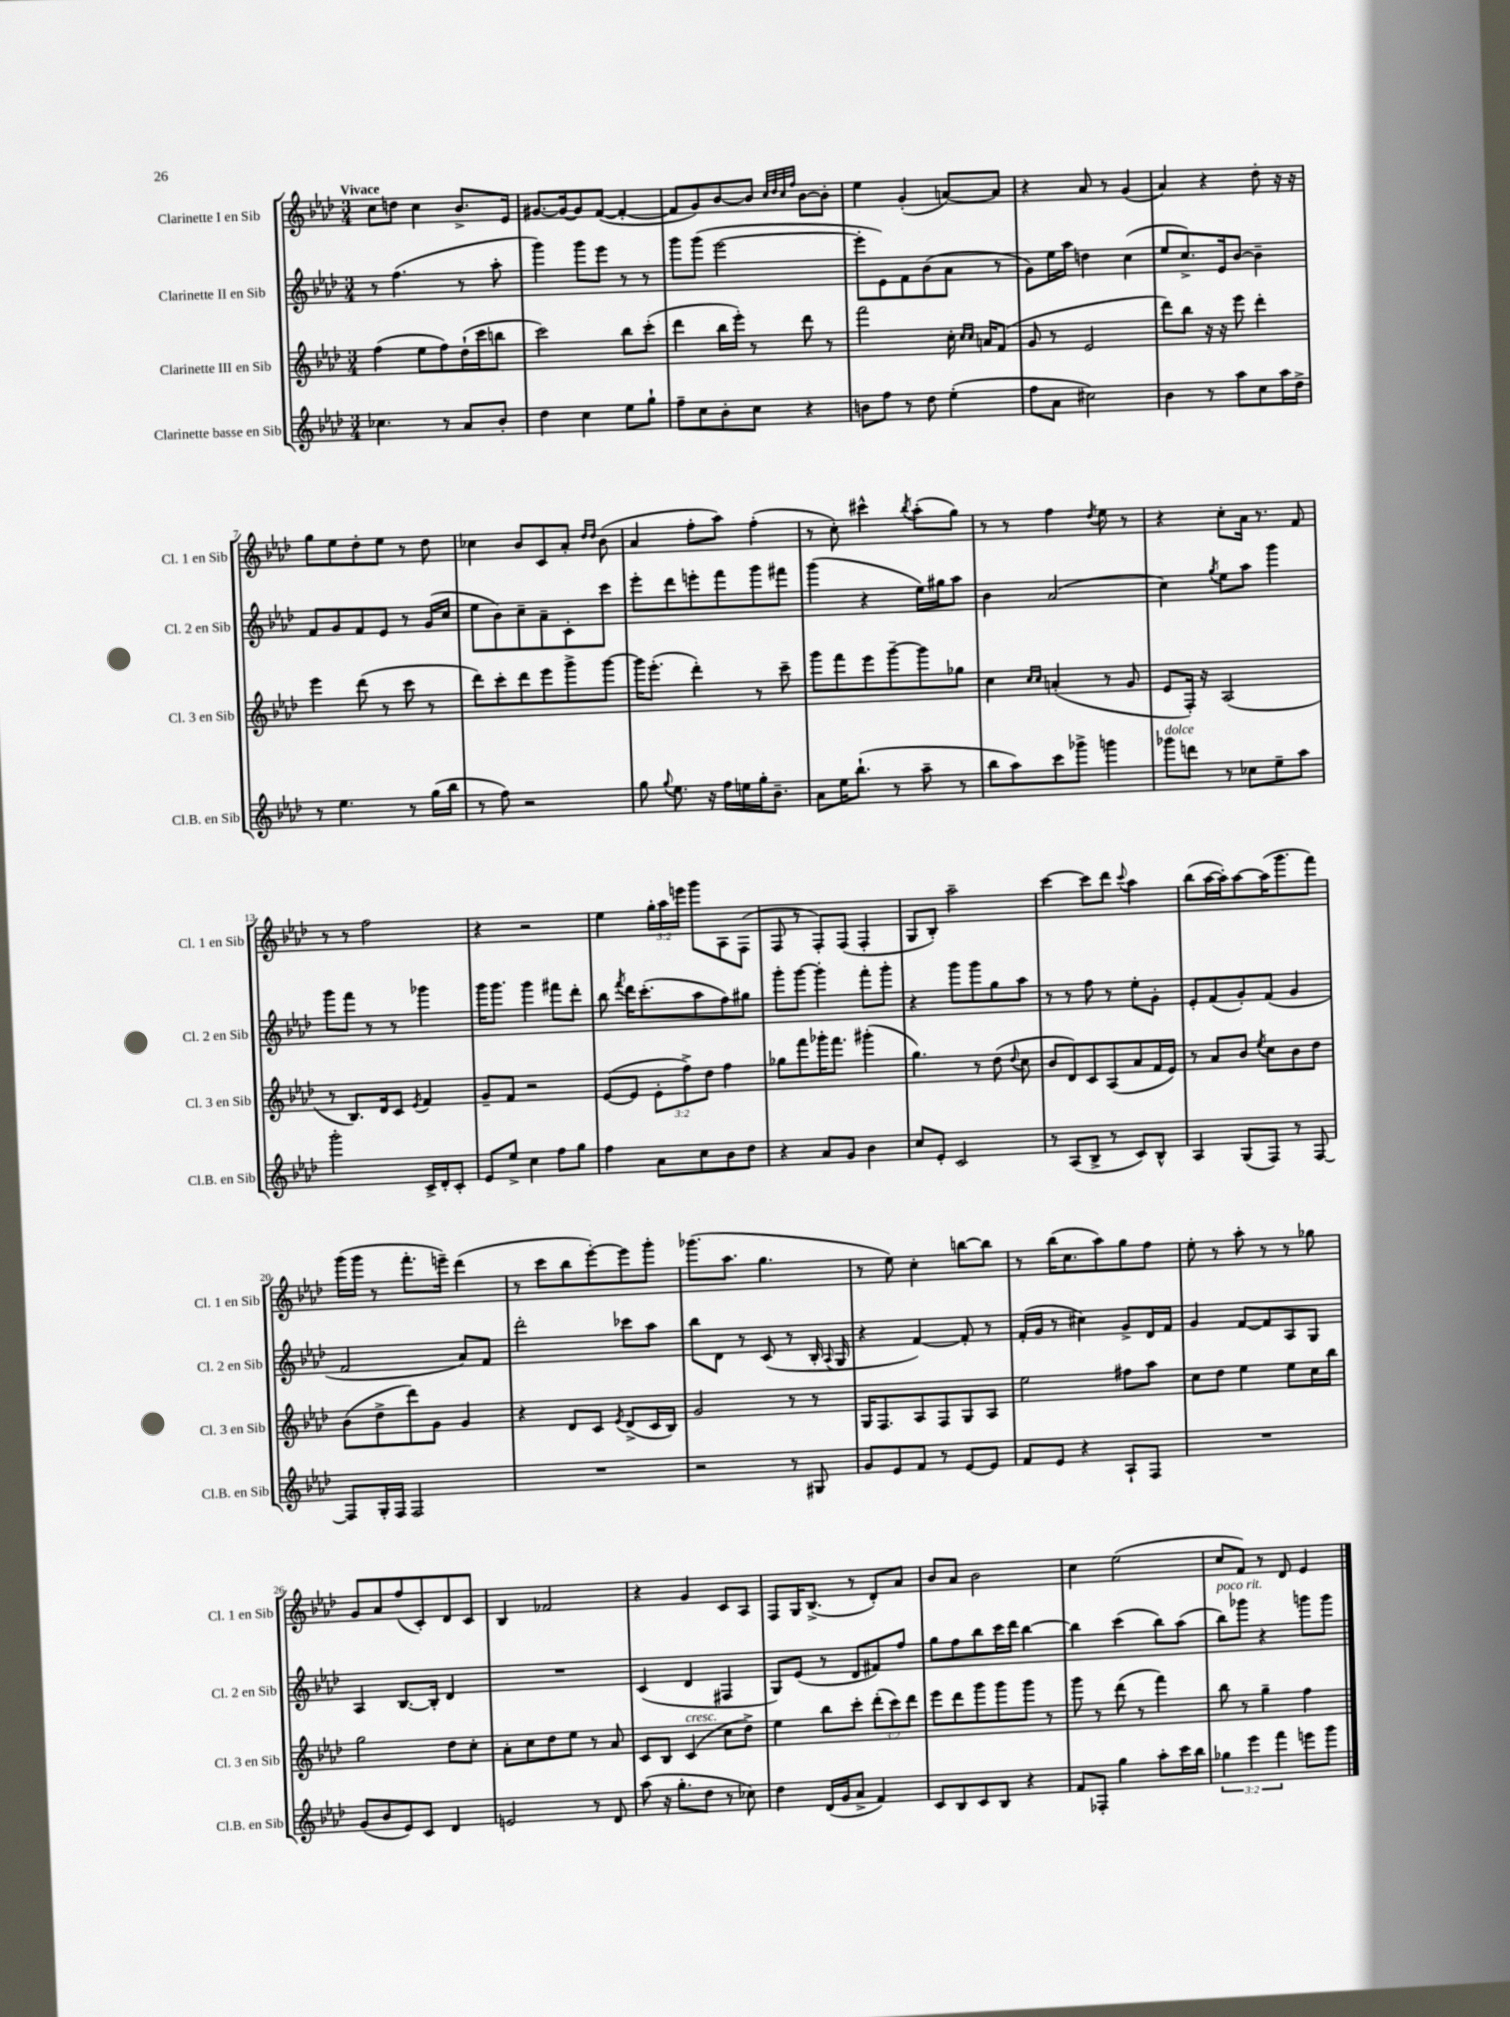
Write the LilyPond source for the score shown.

<<
\new StaffGroup <<
\new Staff = "s0" \with { instrumentName = "Clarinette I en Sib" shortInstrumentName = "Cl. 1 en Sib" } {
    \clef treble \key aes \major \numericTimeSignature \time 3/4 \override Staff.TupletNumber.text = #tuplet-number::calc-fraction-text \tempo "Vivace"
    \autoBeamOff c''8[ d''8] c''4 bes'8.[-> ees'16] |
    gis'8.[~ gis'16~ gis'8 f'8]~( f'4~-. |
    f'8[ g'8) bes'8~ bes'8] \grace { c''32[ des''32 c''32 f''32] } bes'8[~ bes'8]-. |
    ees''4 g'4-.( a'8[~) a'8] |
    r4 aes'8 r8 g'4( |
    aes'4) r4 des''8-. r16 r16 |
    g''8[ ees''8 des''8-. ees''8] r8 des''8 |
    ces''4 bes'8[ c'8 aes'8]-. \grace { des''16[ des''16] } bes'8( |
    aes'4 f''8[-. aes''8]) f''4-.( |
    r8 c''8-.) cis'''4-^ \acciaccatura { bes''8 } aes''8[-.( g''8]) |
    r8 r8 f''4 \acciaccatura { des''8 } ees''8 r8 |
    r4 c''8[-. aes'16] r8. f'8 |
    r8 r8 f''2 |
    r4 r2 |
    ees''4 \tuplet 3/2 { g''16[-. aes''16 e'''16] } g'''8[ aes8 f8]( |
    f8 r8 f8[-.) f8]( f4-. |
    g8[ bes8]-.) aes''2-- |
    c'''4~ c'''8[ des'''8] \appoggiatura { c'''8 } aes''4 |
    bes''8[( aes''16~ aes''16-.) aes''8~ aes''16( g'''8. f'''8]) |
    g'''16[( g'''16] r8 f'''8.[-. e'''16]--) des'''4( |
    r8 c'''8[ bes''8 ees'''8~-.) ees'''8 g'''8]-. |
    ges'''8.[( aes''8.] g''4. |
    r8 ees''8) c''4-. b''8[~ b''8] |
    r8 bes''16[( c''8. aes''8) g''8 f''8] |
    ees''8-. r8 aes''8-. r8 r8 ges''8 |
    g'8[ aes'8 f''8( c'8-.) des'8 c'8] |
    bes4 fes'2 |
    r4 g'4 c'8[ aes8] |
    f8[ g16 bes8.]->( r8 des'8[-.) aes'8] |
    bes'8[ aes'8] bes'2 |
    c''4 ees''2( |
    c''8[ f'8]) r8 des'8 ees'4 \bar "|." |
}
\new Staff = "s1" \with { instrumentName = "Clarinette II en Sib" shortInstrumentName = "Cl. 2 en Sib" } {
    \clef treble \key aes \major \numericTimeSignature \time 3/4
    \autoBeamOff r8 f''4.( r8 aes''8-. |
    g'''4) g'''8[ ees'''8] r8 r8 |
    g'''8[ g'''8]( ees'''2~ |
    ees'''8[-. ees'8) f'8 bes'8( aes'8] r8 |
    g'8[) ees''16 aes''16] d''4 c''4( |
    ees''8[ c''8.->) ees'16 bes'8]~ bes'4-- |
    f'8[ g'8 f'8 ees'8] r8 g'16[( c''16] |
    ees''8[ bes'8) c''8-- aes'8-- c'8-. c'''8] |
    ees'''8[-. des'''8 e'''8-. f'''8 g'''8 fis'''8] |
    g'''4( r4 ees''16[) gis''16 aes''8] |
    bes'4 aes'2( |
    c''4) \acciaccatura { g''8 } ees''8[ aes''8] g'''4 |
    g'''8[ f'''8] r8 r8 ges'''4 |
    g'''16[ g'''8.] g'''4 fis'''8[ des'''8]-. |
    bes''8 \acciaccatura { f'''8 } des'''16[ c'''8.-.( aes''8 f''8) gis''8] |
    g'''8[-. g'''8]~ g'''4-. f'''8[-. g'''8]-. |
    r4 g'''8[ g'''8 g''8 aes''8] |
    r8 r8 f''8 r8 ees''8[-. g'8]-. |
    ees'8[-. f'8( g'8-.) f'8]( g'4 |
    f'2 aes'8[) f'8] |
    des'''2-. ces'''8[ aes''8] |
    bes''8[ des'8] r8 c'8( r8 bes16-. \appoggiatura { aes8 } g16 |
    r4 f'4~) f'8-. r8 |
    f'16[-.( g'16] r8 cis''4) g'8[-> des'16 f'16] |
    g'4 f'8[~ f'8 aes8 g8] |
    aes4 bes8.[~ bes16]-. des'4 |
    R2. |
    c'4( des'4 fis4 |
    g8[) ees'8]( r8 des'8[ fis'8) f''8] |
    g''8[ f''8 bes''8 c'''16 des'''16] bes''4~ |
    bes''4 c'''4( bes''8[) aes''8]( |
    bes''8[^\markup { \italic "poco rit." }) ges'''8] r4 g'''8[ g'''8] \bar "|." |
}
\new Staff = "s2" \with { instrumentName = "Clarinette III en Sib" shortInstrumentName = "Cl. 3 en Sib" } {
    \clef treble \key aes \major \numericTimeSignature \time 3/4 \override Staff.TupletNumber.text = #tuplet-number::calc-fraction-text
    \autoBeamOff f''4( ees''8[ f''8) des''16-!( c'''16 b''8] |
    c'''2) bes''8[ c'''8]-.( |
    des'''4 bes''16[ ees'''16]-.) r8 des'''8 r8 |
    f'''2 c''16-. \grace { c''16[ c''16] } a'16[ f'8]( |
    g'8 r8 ees'2 |
    des'''8[) bes''8] r16 r16 ees'''8 des'''4-. |
    ees'''4 des'''8( r8 c'''8 r8 |
    des'''8[) c'''8-. des'''8 ees'''8 g'''8-> g'''8]~ |
    g'''16[ ees'''8.]-.( des'''4-.) r8 c'''8-- |
    g'''8[ f'''8 ees'''8 g'''8~-- g'''8 ges''8] |
    c''4 \grace { c''16[ c''16] } a'4-.( r8 g'8 |
    ees'8[ f16]-.) r16 aes2( |
    r8 bes8.[) des'16 c'8] \acciaccatura { ees'8 } f'4 |
    g'8[-- f'8] r2 |
    ees'8[~( ees'8] \tuplet 3/2 { ees'8[-. f''8->) des''8] } f''4 |
    ges''8[ f'''8 ges'''16-. f'''8.] gis'''4-.( |
    g''4.) r8 des''8( \appoggiatura { des''8 } c''8 |
    bes'8[ des'8) c'8 aes8( aes'8 f'16 ees'16]) |
    r8 aes'8[ bes'8] \acciaccatura { ees''8 } c''8[ bes'8 des''8] |
    bes'8[( des''8-> des'''8) g'8] g'4 |
    r4 des'8[ c'8] \acciaccatura { ees'8 } des'8[->( c'16 bes16]) |
    g'2 r8 r8 |
    g16[ f8. aes8 f8 g8 aes8] |
    ees''2 fis''8[ aes''8] |
    c''8[ des''8] ees''4 ees''8[ c''16 bes''16] |
    g''2 des''8[ c''8]-. |
    aes'8[-. c''8 des''8 ees''8] r8 aes'8 |
    c'8[ bes8] c'4^\markup { \italic "cresc." }( c''8[ des''8]->) |
    ees''4 bes''8[ c'''8]-. \tuplet 3/2 { des'''8[-.( c'''8) des'''8] } |
    ees'''8[ des'''8 g'''8 g'''8 g'''8] r8 |
    g'''8 r8 des'''8( r8 f'''4) |
    bes''8 r8 g''4-- f''4 \bar "|." |
}
\new Staff = "s3" \with { instrumentName = "Clarinette basse en Sib" shortInstrumentName = "Cl.B. en Sib" } {
    \clef treble \key aes \major \numericTimeSignature \time 3/4 \override Staff.TupletNumber.text = #tuplet-number::calc-fraction-text
    \autoBeamOff ces''4. r8 aes'8[ bes'8]-. |
    des''4 c''4 ees''8[ g''8]-! |
    f''8[-- c''8 bes'8-. c''8] r4 |
    b'8[ f''8] r8 des''8 ees''4-.( |
    f''8[ aes'8] cis''2) |
    bes'4 r8 aes''8[ c''8 aes''16 des''16]-> |
    r8 ees''4. r8 g''16[( bes''16] |
    r8 f''8) r2 |
    g''8 \appoggiatura { g''8 } ees''8. r16 f''16[ e''16 g''16-. bes'8.]-- |
    aes'8[ ees''16 bes''8.]-!( r8 aes''8-- r8 |
    bes''8[ aes''8) c'''8 ges'''8]-> g'''4 |
    ges'''8[^\markup { \italic "dolce" } d'''8] r8 ces''8[ ees''8-- aes''8] |
    g'''2-. c'16[-> des'16-. c'8]-. |
    ees'8[ ees''8]-> c''4 f''8[ g''8] |
    f''4 aes'8[ c''8 bes'8 des''8] |
    r4 aes'8[ g'8] bes'4 |
    c''8[ ees'8]-. c'2 |
    r8 aes8[( bes8]-> r8 c'8[) bes8]-^ |
    aes4 g8[( f8]) r8 f8~ |
    f8[ g16-. f16] f2 |
    R2. |
    r2 r8 gis8 |
    g'8[ ees'8 f'8] r8 ees'8[~ ees'8] |
    f'8[ ees'8] r4 aes8[-! f8] |
    R2. |
    g'8[( bes'8 ees'8) c'8] des'4 |
    e'2 r8 des'8 |
    aes''8( r16 g''8.[-. des''8] r8 ces''8) |
    des''4 des'16[( g'16 aes'8]-> f'4) |
    c'8[ bes8 c'8 bes8] r4 |
    f'8[ fes8]-. g''4 aes''8[-. c'''16 bes''16] |
    \tuplet 3/2 { ges''4 ees'''4 f'''4 } e'''8[ g'''8] \bar "|." |
}
>>
>>
